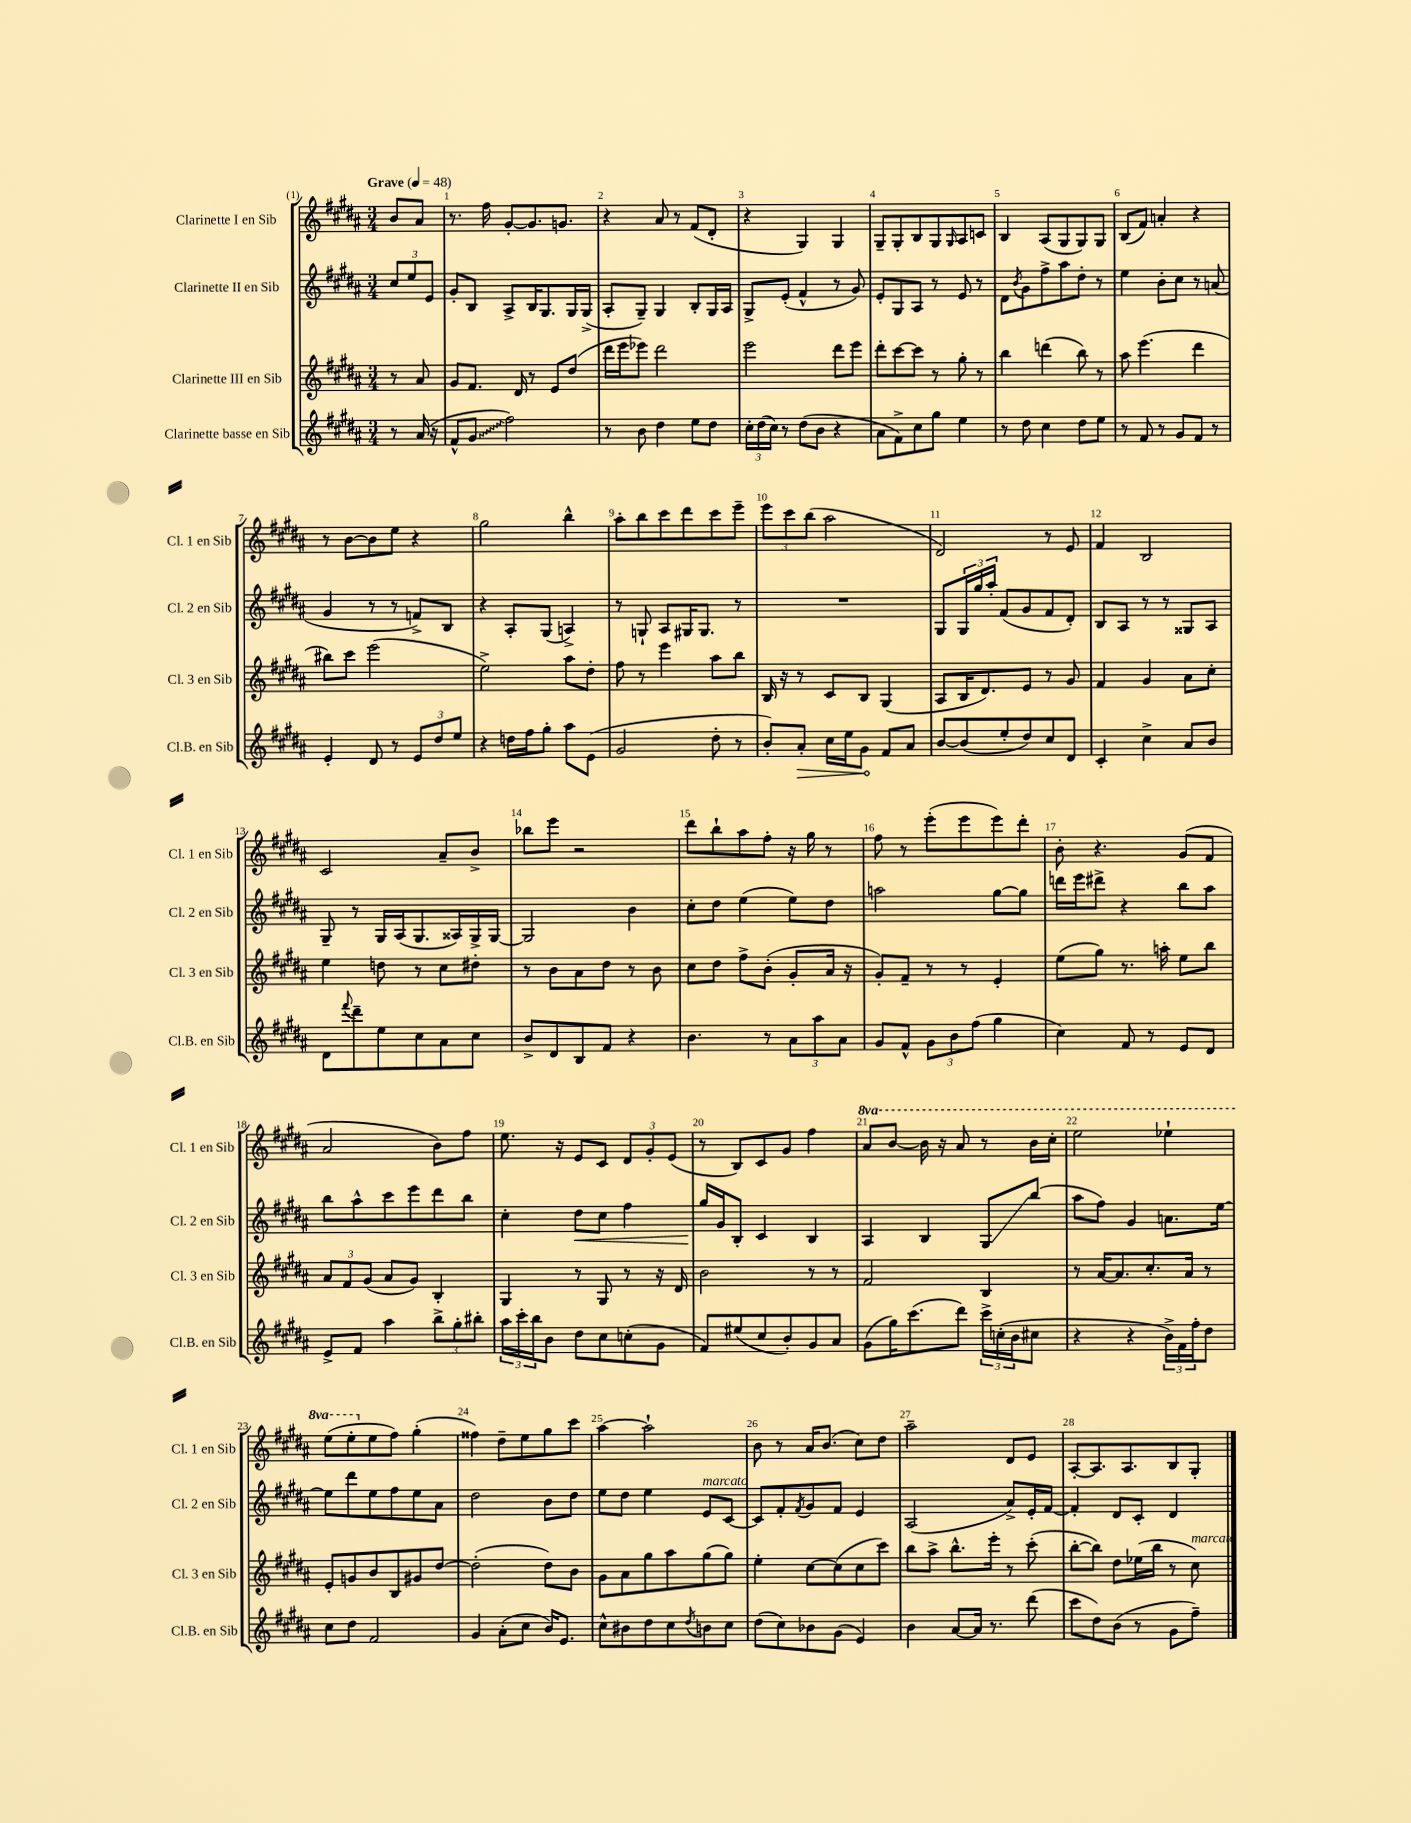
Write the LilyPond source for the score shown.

<<
\new StaffGroup <<
\new Staff = "s0" \with { instrumentName = "Clarinette I en Sib" shortInstrumentName = "Cl. 1 en Sib" } {
    \clef treble \key b \major \numericTimeSignature \time 3/4 \set Staff.ottavationMarkups = #ottavation-simple-ordinals \partial 4 \tempo "Grave" 4 = 48
    b'8 ais'8 |
    r8. fis''16 gis'8~-. gis'8. g'8. |
    r4 ais'8 r8 fis'8( dis'8-. |
    r4 gis4) gis4 |
    gis8-- gis8-. b8 gis8 \grace { gis16 } ais8 c'8 |
    b4 ais8( gis8 gis8) gis8 |
    b8( fis'8) a'4-. r4 |
    r8 b'8~ b'8 e''8 r4 |
    gis''2 b''4-^ |
    ais''8-. b''8 cis'''8 dis'''8 cis'''8 e'''8-- |
    \tuplet 3/2 { e'''8 cis'''8 b''8( } ais''2 |
    dis'2) r8 e'8 |
    fis'4 b2 |
    cis'2 ais'8-- b'8-> |
    bes''8 e'''8 r2 |
    dis'''8 b''8-! ais''8 fis''8-. r16 gis''16 r8 |
    fis''8 r8 e'''8-.( e'''8 e'''8) dis'''8-. |
    b'8-. r4. gis'8( fis'8 |
    ais'2 b'8) fis''8 |
    e''8. r16 e'8 cis'8 \tuplet 3/2 { dis'8 gis'8-. e'8( } |
    r8 b8) cis'8 gis'8 fis''4 |
    \ottava #1 ais''8 b''8~ b''16 r16 ais''8 r8 b''16 cis'''16-. |
    e'''2 ees'''4-! |
    e'''8( e'''8-. \ottava #0 e''8 fis''8) gis''4-.( |
    fisis''4) dis''8-- e''8 gis''8 cis'''8 |
    ais''4~ ais''2-! |
    b'8 r8 ais'16 b'8.( cis''8) dis''8 |
    ais''2-- dis'8 e'8 |
    ais8~-. ais8. ais8. b8 gis8-. \bar "|." |
}
\new Staff = "s1" \with { instrumentName = "Clarinette II en Sib" shortInstrumentName = "Cl. 2 en Sib" } {
    \clef treble \key b \major \numericTimeSignature \time 3/4 \partial 4
    \tuplet 3/2 { cis''8 e''8 e'8 } |
    gis'8-. b8 ais8-> b16 gis8. gis16 gis16->( |
    ais8-. gis8--) gis4 b8-. gis16 ais16 |
    gis8-> e'8-.( fis'4-^ r8 gis'8) |
    e'8-. gis8 ais8 r8 e'8 r8 |
    dis'8 \acciaccatura { b'8 } gis'8 fis''8-> ais''8 dis''8-. r8 |
    e''4 b'8-. cis''8 r8 a'8( |
    gis'4 r8 r8 f'8->) b8 |
    r4 ais8-. gis8( a4->) |
    r8 g8-! ais8 gis16 gis8. r8 |
    R2. |
    gis8 \tuplet 3/2 { gis16 gis''16 ais''16-. } fis'8( gis'8 fis'8 dis'8-.) |
    b8 ais8 r8 r8 gisis8 ais8 |
    gis8-- r8 gis16 ais16( gis8. aisis16) gis16-> gis16~ |
    gis2 b'4 |
    cis''8-. dis''8 e''4( e''8) dis''8 |
    a''2 gis''8~ gis''8 |
    d'''16 e'''16 dis'''8-> r4 b''8 ais''8 |
    b''8 ais''8-^ cis'''8 e'''8 dis'''8 b''8 |
    cis''4-. dis''8\< cis''8 fis''4 |
    gis''16\! gis'16 b8-. cis'4 b4 |
    ais4 b4 gis8\glissando b''8( |
    ais''8 fis''8) gis'4 a'8. e''16~ |
    e''8 dis'''8 e''8 fis''8 e''8 ais'8 |
    dis''2 b'8 dis''8 |
    e''8 dis''8 e''4 e'8^\markup { \italic "marcato" } cis'8~ |
    cis'8 fis'8-. \acciaccatura { fis'8 } gis'8 fis'8 e'4 |
    ais2( ais'8->) e'16-. fis'16~ |
    fis'4-. dis'8 cis'8-. dis'4 \bar "|." |
}
\new Staff = "s2" \with { instrumentName = "Clarinette III en Sib" shortInstrumentName = "Cl. 3 en Sib" } {
    \clef treble \key b \major \numericTimeSignature \time 3/4 \partial 4
    r8 ais'8 |
    gis'8 fis'8. dis'16 r8 e'8 dis''8( |
    dis'''16 e'''16 ees'''8) dis'''2 |
    e'''2 dis'''8 e'''8 |
    dis'''8-. cis'''8~ cis'''8 r8 gis''8-. r8 |
    b''4 d'''4( b''8) r8 |
    ais''8 e'''4.( dis'''4 |
    bis''8) cis'''8 e'''2( |
    e''2->) ais''8 dis''8-. |
    fis''8 r8 e'''4 ais''8 b''8 |
    b16 r16 r8 cis'8 b8 gis4( |
    ais8 b16 dis'8.) e'8 r8 gis'8 |
    fis'4 gis'4 ais'8 cis''8-. |
    e''4 d''8 r8 cis''8 dis''8-. |
    r8 b'8 ais'8 dis''8 r8 b'8 |
    cis''8 dis''8 fis''8-> b'8-.( gis'8-. ais'16 r16 |
    gis'8-.) fis'8-- r8 r8 e'4-. |
    e''8( gis''8) r8. a''16-. e''8 b''8 |
    \tuplet 3/2 { ais'8 fis'8 gis'8( } ais'8 gis'8) b4-. |
    gis4 r8 gis8 r8 r16 dis'16 |
    b'2 r8 r8 |
    fis'2 b4 |
    r8 ais'16~ ais'8. cis''8.-. ais'16 r8 |
    e'8-. g'8 b'8 b8 gis'8 dis''8~ |
    dis''2-.( dis''8) b'8 |
    gis'8 ais'8 gis''8 ais''8 gis''8( gis''8) |
    e''4-. cis''8~ cis''8( cis''8 cis'''8) |
    b''8 ais''8-> b''8.-^ e'''16-. r8 cis'''8-.( |
    b''8~-. b''8) dis''8 ees''16( b''16 r8 cis''8^\markup { \italic "marcato" }) \bar "|." |
}
\new Staff = "s3" \with { instrumentName = "Clarinette basse en Sib" shortInstrumentName = "Cl.B. en Sib" } {
    \clef treble \key b \major \numericTimeSignature \time 3/4 \partial 4
    r8 ais'16( r16 |
    fis'8-^ \once \override Glissando.style = #'zigzag gis'8\glissando fis''2) |
    r8 b'8 dis''4 e''8 dis''8 |
    \tuplet 3/2 { cis''16-. dis''16( cis''16) } r8 dis''8( b'8 r4 |
    ais'8 fis'8->) cis''8 gis''8 e''4 |
    r8 dis''8 cis''4 dis''8 e''8 |
    r8 fis'8 r8 gis'8 fis'8 r8 |
    e'4-. dis'8 r8 \tuplet 3/2 { e'8 dis''8 e''8 } |
    r4 d''16 fis''16 gis''8-. ais''8 e'8( |
    gis'2 dis''8-. r8 |
    b'8-.) \once \override Hairpin.circled-tip = ##t ais'8-.\> cis''16 e''16 gis'8\! fis'8 ais'8 |
    b'8~ b'8( e''8-. dis''8) cis''8 dis'8 |
    cis'4-. cis''4-> ais'8 b'8 |
    dis'8 \appoggiatura { fis'''8 } dis'''8-- e''8 cis''8 ais'8 cis''8 |
    b'8-> dis'8 b8 fis'8 r4 |
    b'4. r8 \tuplet 3/2 { ais'8 ais''8 ais'8 } |
    gis'8 fis'8-^ \tuplet 3/2 { gis'8 b'8 fis''8( } gis''4 |
    cis''4) fis'8 r8 e'8 dis'8 |
    e'8-> fis'8 ais''4 \tuplet 3/2 { b''8-> gis''8-. bis''8-. } |
    \tuplet 3/2 { ais''16 cis'''16-. b''16 } b'8 dis''8 cis''8 c''8-.( gis'8 |
    fis'8) eis''8( cis''8 b'8-.) gis'8 ais'8 |
    gis'8( gis''16) cis'''8.( dis'''8) \tuplet 3/2 { cis'''16-> c''16-.( b'16 } cis''8 |
    r4 r4 \tuplet 3/2 { b'16->) fis'16 fis''16-. } dis''8 |
    cis''8 dis''8 fis'2 |
    gis'4 ais'8-.( cis''8 b'16) e'8. |
    cis''8-^ bis'8 dis''8 cis''8 \acciaccatura { dis''8 } b'8 cis''8 |
    dis''8( cis''8) bes'8 gis'8( e'4) |
    b'4 ais'8~ ais'16 r8. dis'''8( |
    cis'''8 dis''8) b'8( r8 gis'8 fis''8--) \bar "|." |
}
>>
>>
\layout { \context { \Score \override BarNumber.break-visibility = ##(#f #t #t) barNumberVisibility = #all-bar-numbers-visible } }
